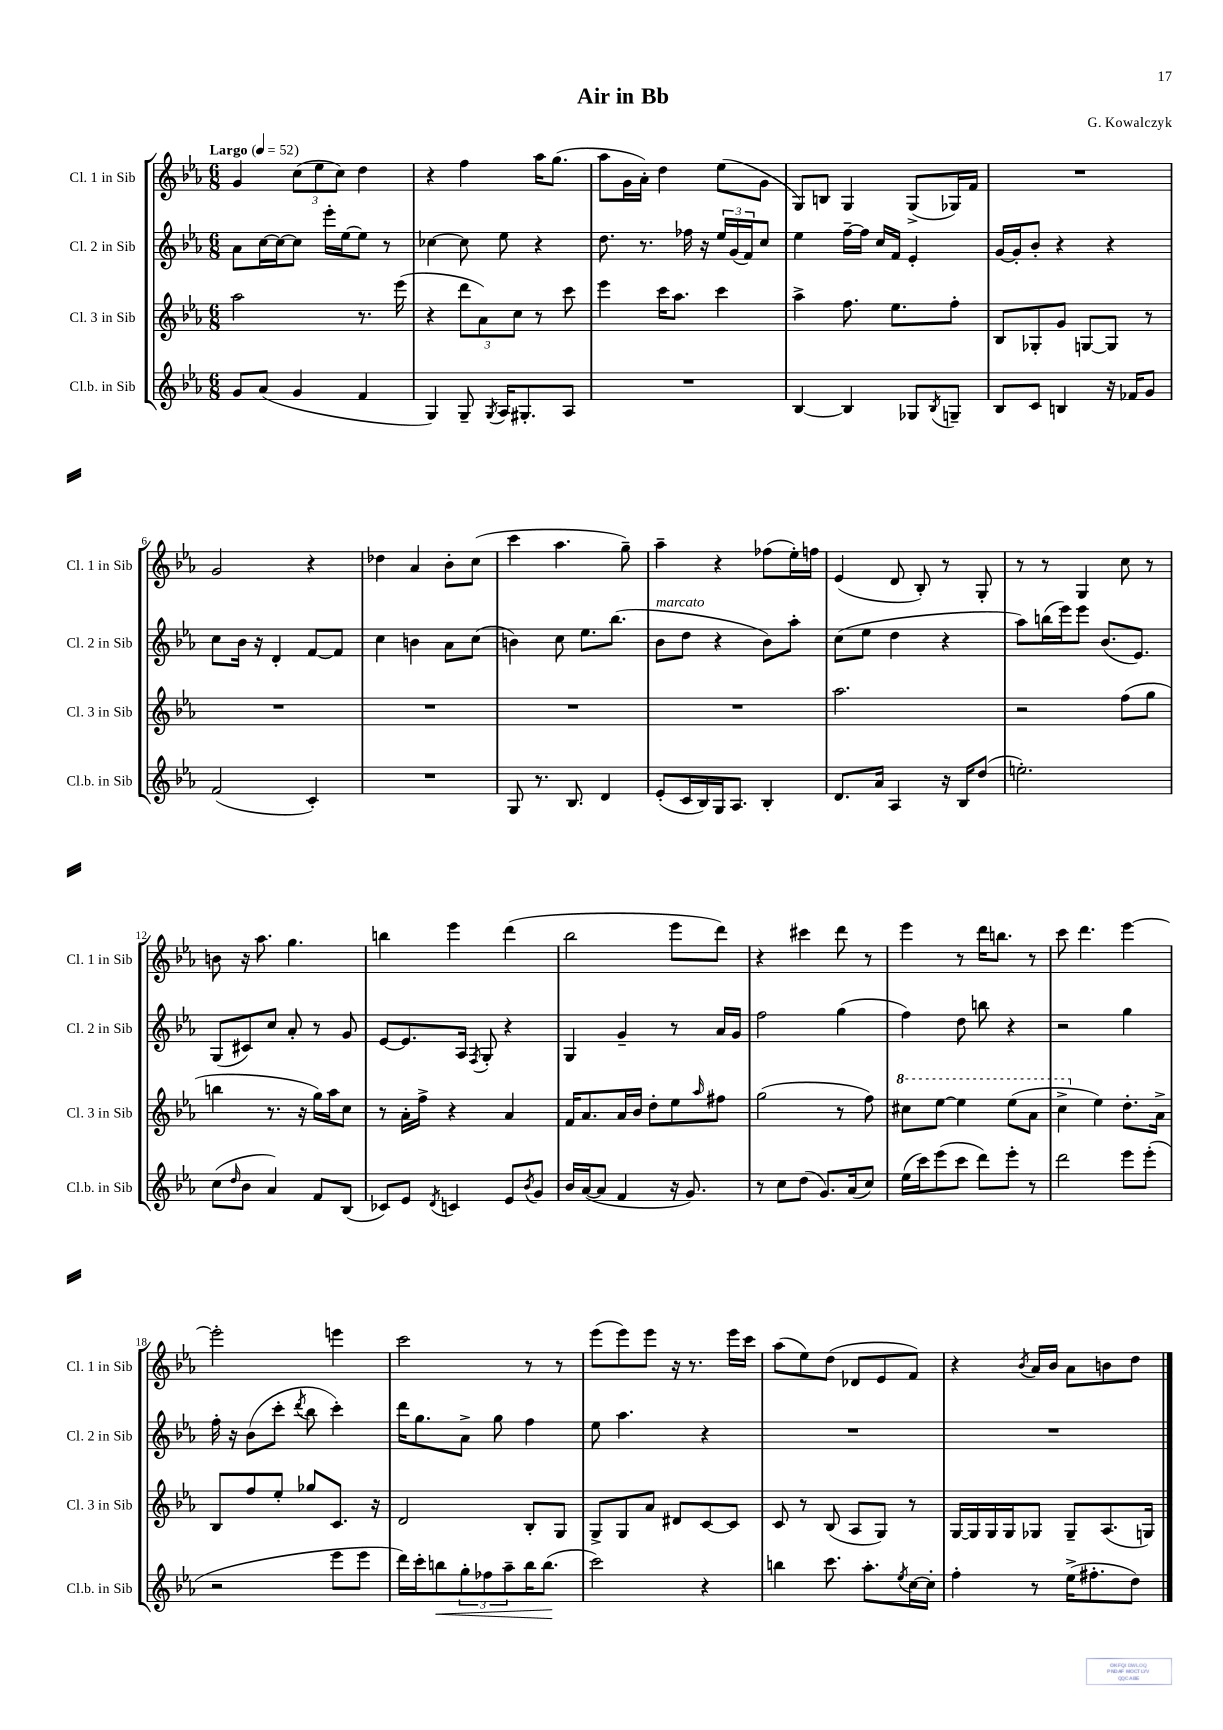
\header { title = "Air in Bb" composer = "G. Kowalczyk" }
<<
\new StaffGroup <<
\new Staff = "s0" \with { instrumentName = "Cl. 1 in Sib" shortInstrumentName = "Cl. 1 in Sib" } {
    \clef treble \key ees \major \numericTimeSignature \time 6/8 \tempo "Largo" 4 = 52
    g'4 \tuplet 3/2 { c''8( ees''8 c''8) } d''4 |
    r4 f''4 aes''16 g''8.( |
    aes''8 g'16 aes'16-.) d''4 ees''8( g'8 |
    g8) b8 g4 g8->( ges16) f'16 |
    R2. |
    g'2 r4 |
    des''4 aes'4 bes'8-. c''8( |
    c'''4 aes''4. g''8--) |
    aes''4-- r4 fes''8( ees''16-.) f''16 |
    ees'4( d'8 bes8-.) r8 g8-. |
    r8 r8 g4 c''8 r8 |
    b'8 r16 aes''8. g''4. |
    b''4 ees'''4 d'''4( |
    bes''2 ees'''8 d'''8) |
    r4 cis'''4 d'''8 r8 |
    ees'''4 r8 d'''16 b''8. r8 |
    c'''8 d'''4. ees'''4~ |
    ees'''2-. e'''4 |
    c'''2 r8 r8 |
    ees'''8( ees'''8) ees'''8 r16 r8. ees'''16 c'''16 |
    aes''8( ees''8) d''8( des'8 ees'8 f'8) |
    r4 \acciaccatura { bes'8 } aes'16 bes'16 aes'8 b'8 d''8 \bar "|." |
}
\new Staff = "s1" \with { instrumentName = "Cl. 2 in Sib" shortInstrumentName = "Cl. 2 in Sib" } {
    \clef treble \key ees \major \numericTimeSignature \time 6/8
    aes'8 c''16~ c''16~ c''8 ees'''16-. ees''16~ ees''8 r8 |
    ces''4~ ces''8 ees''8 r4 |
    d''8. r8. fes''16 r16 \tuplet 3/2 { ees''16 g'16( f'16) } c''8 |
    ees''4 f''16~-- f''16 c''16 f'16 ees'4-. |
    g'16~ g'16-. bes'8-. r4 r4 |
    c''8 bes'16 r16 d'4-. f'8~ f'8 |
    c''4 b'4 aes'8 c''8( |
    b'4) c''8 ees''8. bes''8.( |
    bes'8^\markup { \italic "marcato" } d''8 r4 bes'8) aes''8-. |
    c''8( ees''8 d''4 r4 |
    aes''8) b''16( ees'''16) ees'''8 bes'8.( ees'8.) |
    g8( cis'8) c''8 aes'8-. r8 g'8 |
    ees'8~ ees'8. aes16 \acciaccatura { f8 } g8-. r4 |
    g4 g'4-- r8 aes'16 g'16 |
    f''2 g''4( |
    f''4) d''8 b''8 r4 |
    r2 g''4 |
    f''16-. r16 bes'8( c'''8-. \acciaccatura { d'''8 } bes''8 c'''4-.) |
    d'''16 g''8. aes'8-> g''8 f''4 |
    ees''8 aes''4. r4 |
    R2. |
    R2. \bar "|." |
}
\new Staff = "s2" \with { instrumentName = "Cl. 3 in Sib" shortInstrumentName = "Cl. 3 in Sib" } {
    \clef treble \key ees \major \numericTimeSignature \time 6/8
    aes''2 r8. ees'''16( |
    r4 \tuplet 3/2 { d'''8 aes'8) c''8 } r8 c'''8 |
    ees'''4 c'''16 aes''8. c'''4 |
    aes''4-> f''8. ees''8. f''8-. |
    bes8 ges8-. g'8 g8~ g8 r8 |
    R2. |
    R2. |
    R2. |
    R2. |
    aes''2. |
    r2 f''8( g''8 |
    b''4 r8. r16 g''16) aes''16 c''8 |
    r8 aes'16-. f''16-> r4 aes'4 |
    f'16 aes'8. aes'16 bes'16 d''8-. ees''8 \grace { aes''16 } fis''8 |
    g''2( r8 f''8) |
    \ottava #1 cis'''8 ees'''8~ ees'''4 ees'''8( aes''8 |
    c'''4-> \ottava #0 ees''4) d''8.-. aes'16-> |
    bes8 f''8 ees''8-. ges''8 c'8. r16 |
    d'2 bes8-. g8 |
    g8-> g8 aes'8 dis'8 c'8~ c'8 |
    c'8 r8 bes8( aes8 g8) r8 |
    g16~ g16 g16 g16 ges8 ges8-- aes8.( g16) \bar "|." |
}
\new Staff = "s3" \with { instrumentName = "Cl.b. in Sib" shortInstrumentName = "Cl.b. in Sib" } {
    \clef treble \key ees \major \numericTimeSignature \time 6/8
    g'8 aes'8( g'4 f'4 |
    g4) g8-- \acciaccatura { g8 } aes16 gis8.-. aes8 |
    R2. |
    bes4~ bes4 ges8 \acciaccatura { bes8 } g8-- |
    bes8 c'8 b4 r16 fes'16 g'8 |
    f'2( c'4-.) |
    R2. |
    g8 r8. bes8. d'4 |
    ees'8-.( c'16 bes16) g16 aes8. bes4-. |
    d'8. aes'16 aes4 r16 bes16 d''8( |
    e''2.-.) |
    c''8( \grace { d''16 } bes'8 aes'4) f'8 bes8( |
    ces'8) ees'8 \acciaccatura { d'8 } c'4 ees'8 \acciaccatura { bes'8 } g'8 |
    bes'16 aes'16~( aes'8 f'4 r16 g'8.) |
    r8 c''8 d''8( g'8.) aes'16( c''8) |
    ees''16( c'''16) ees'''8( c'''8 d'''8) ees'''8-. r8 |
    d'''2 ees'''8 ees'''8-.( |
    r2 ees'''8 ees'''8 |
    d'''16) c'''16-. b''8\< \tuplet 3/2 { g''8-. fes''8 aes''8-- } b''16 b''8.\!( |
    c'''2) r4 |
    b''4 c'''8. aes''8.-. \acciaccatura { ees''8 } c''16~ c''16-. |
    f''4-. r8 ees''16->( fis''8.-. d''8) \bar "|." |
}
>>
>>
